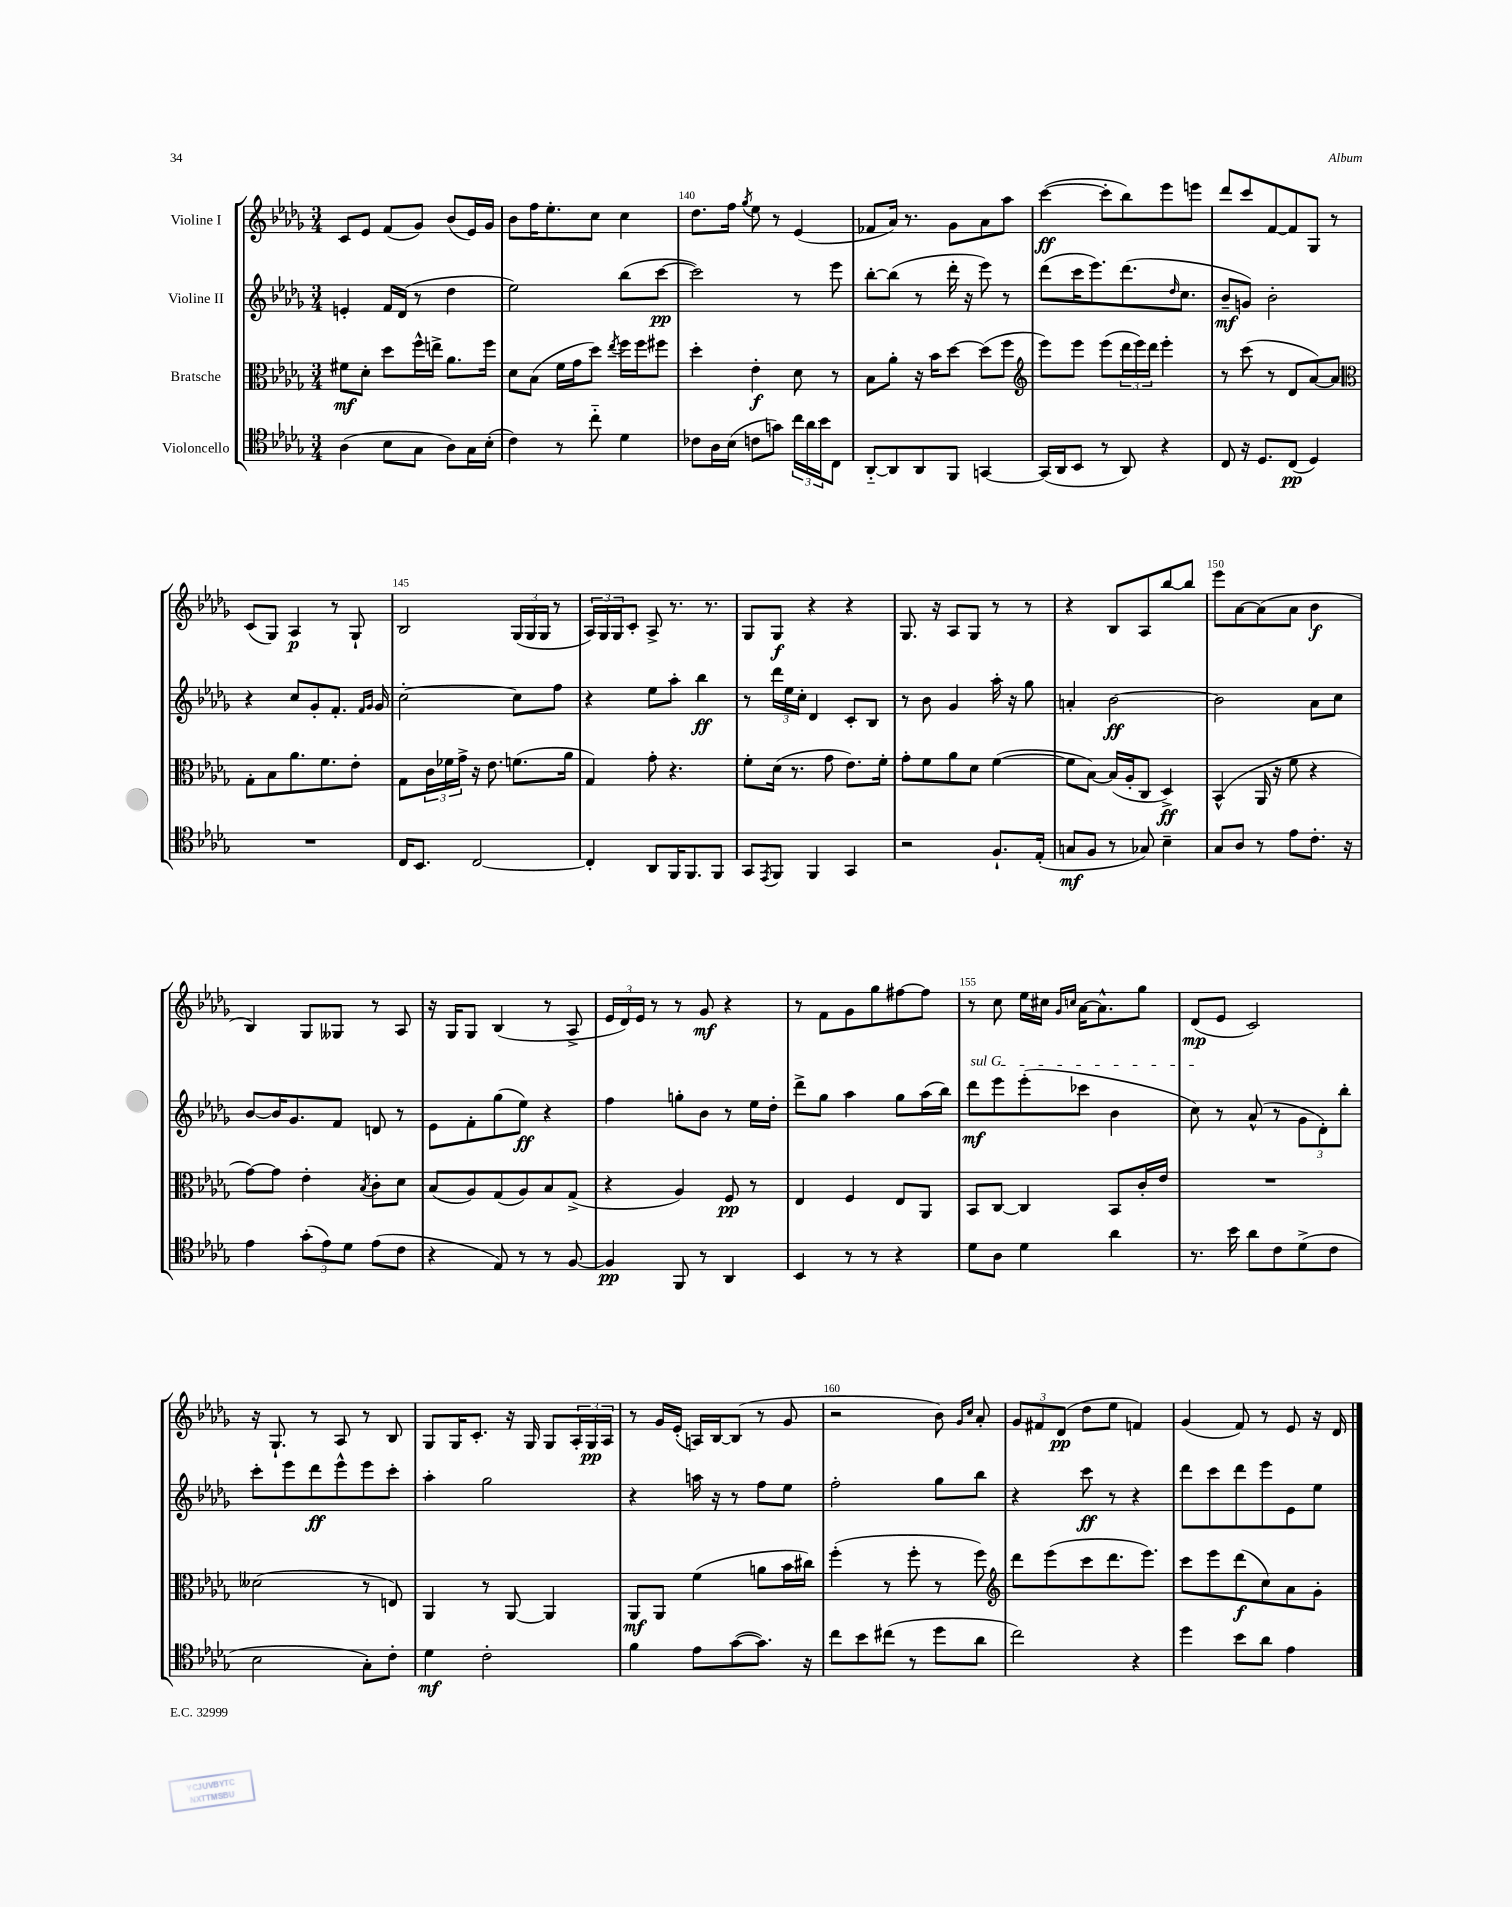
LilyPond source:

<<
\new StaffGroup <<
\new Staff = "s0" \with { instrumentName = "Violine I" } {
    \clef treble \key des \major \numericTimeSignature \time 3/4
    c'8 ees'8 f'8( ges'8) bes'8( ees'16) ges'16 |
    bes'8 f''16 ees''8.-. c''8 c''4 |
    des''8. f''16 \acciaccatura { ges''8 } ees''8 r8 ees'4( |
    fes'8 aes'16) r8. ges'8 aes'8 aes''8 |
    c'''4~\ff( c'''8-. bes''8) ees'''8 e'''8 |
    des'''8 c'''8 f'8~ f'8 ges8 r8 |
    c'8( ges8) aes4\p r8 ges8-! |
    bes2 \tuplet 3/2 { ges16( ges16 ges16 } r8 |
    \tuplet 3/2 { aes16) ges16 ges16 } c'8-. aes8-> r8. r8. |
    ges8 ges8\f r4 r4 |
    ges8. r16 aes8 ges8 r8 r8 |
    r4 bes8 aes8 bes''8~ bes''8 |
    ees'''8 aes'8~ aes'8( aes'8 bes'4\f |
    bes4) ges8 geses8 r8 aes8 |
    r16 ges16 ges8 bes4( r8 aes8-> |
    \tuplet 3/2 { ees'16 des'16) ees'16 } r8 r8 ges'8\mf r4 |
    r8 f'8 ges'8 ges''8 fis''8~ fis''8 |
    r8 c''8 ees''16 cis''16 \grace { ges'16 c''16 } aes'16~ aes'8.-^ ges''8 |
    des'8\mp( ees'8 c'2) |
    r16 ges8.-! r8 aes8 r8 bes8 |
    ges8 ges16 c'8.-. r16 ges16 ges8 \tuplet 3/2 { aes16-. ges16\pp aes16 } |
    r8 ges'16 ees'16-.( a16) bes16~ bes8( r8 ges'8 |
    r2 bes'8) \grace { ges'16 c''16 } aes'8-. |
    \tuplet 3/2 { ges'8 fis'8 des'8\pp( } des''8 ees''8 f'4) |
    ges'4( f'8) r8 ees'8 r16 des'16 \bar "|." |
}
\new Staff = "s1" \with { instrumentName = "Violine II" } {
    \clef treble \key des \major \numericTimeSignature \time 3/4
    e'4-. f'16 des'16( r8 des''4 |
    ees''2) bes''8( c'''8~\pp |
    c'''2) r8 ees'''8 |
    bes''8~-. bes''8( r8 des'''16-. r16 ees'''8) r8 |
    des'''8( c'''16 ees'''8.) des'''8.( \grace { des''16 } c''8. |
    bes'8--\mf g'8) bes'2-. |
    r4 c''8 ges'8-. f'8.-. \grace { f'16 ges'16 } ges'16 |
    c''2~-. c''8 f''8 |
    r4 ees''8 aes''8-. bes''4\ff |
    r8 \tuplet 3/2 { des'''16 ees''16 c''16-. } des'4 c'8-. bes8 |
    r8 bes'8 ges'4 aes''16-. r16 ges''8 |
    a'4-. bes'2~\ff |
    bes'2 aes'8 c''8 |
    bes'8~ bes'16 ges'8. f'8 d'8 r8 |
    ees'8 f'8-. ges''8( ees''8\ff) r4 |
    f''4 g''8-. bes'8 r8 ees''16 des''16-. |
    des'''8-> ges''8 aes''4 ges''8 aes''16( bes''16) |
    \once \override TextSpanner.bound-details.left.text = \markup { \italic "sul G" } des'''8\mf\startTextSpan ees'''8 ees'''8-.( ces'''8 bes'4 |
    c''8\stopTextSpan) r8 aes'8-^( r8 \tuplet 3/2 { ges'8 des'8-.) bes''8-. } |
    c'''8-. ees'''8 des'''8\ff ees'''8-^ ees'''8 c'''8-. |
    aes''4-. ges''2 |
    r4 a''16 r16 r8 f''8 ees''8 |
    f''2-. ges''8 bes''8 |
    r4 c'''8\ff r8 r4 |
    des'''8 c'''8 des'''8 ees'''8 ees'8 ees''8 \bar "|." |
}
\new Staff = "s2" \with { instrumentName = "Bratsche" } {
    \clef alto \key des \major \numericTimeSignature \time 3/4
    fis'8\mf des'8-. des''8 f''16-^ e''16-> aes'8. f''16 |
    des'8 bes8( f'16 ges'16 des''8) \acciaccatura { ees''8 } f''16 f''16 fis''8 |
    des''4-. ees'4-.\f des'8 r8 |
    bes8 aes'8-. r16 bes'16 des''8~ des''8( f''8 |
    \clef treble ees'''8) ees'''8 ees'''8( \tuplet 3/2 { des'''16 ees'''16) des'''16 } ees'''4-. |
    r8 c'''8( r8 des'8 aes'8~) aes'8 |
    \clef alto ges8-. bes8 aes'8. f'8. ees'8-. |
    ges8 \tuplet 3/2 { c'16 fes'16 ges'16-> } r16 ees'8. f'8.( aes'16 |
    ges4) ges'8-. r4. |
    f'8-. des'16( r8. ges'8 ees'8.) f'16-. |
    ges'8-. f'8 aes'8 des'8 f'4~( |
    f'8 bes8~) bes16( aes16-. c8 des4->\ff) |
    bes,4-^( aes,16 r16 f'8 r4 |
    ges'8~) ges'8 ees'4-. \acciaccatura { bes8 } c'8-. des'8 |
    bes8( aes8) ges8( aes8) bes8 ges8->( |
    r4 aes4) f8\pp r8 |
    ees4 f4 ees8 aes,8 |
    bes,8 c8~ c4 bes,8 c'16-. ees'16 |
    R2. |
    deses'2( r8 e8) |
    aes,4 r8 aes,8~ aes,4 |
    aes,8\mf aes,8 f'4( a'8 bes'16 cis''16) |
    f''4-.( r8 f''8-. r8 f''8) |
    \clef treble des'''8 ees'''8( c'''8 des'''8. ees'''8.) |
    c'''8 ees'''8 des'''8\f( c''8) aes'8 ges'8-. \bar "|." |
}
\new Staff = "s3" \with { instrumentName = "Violoncello" } {
    \clef tenor \key des \major \numericTimeSignature \time 3/4
    aes4( bes8 ges8 aes8) ges16 bes16-.( |
    c'4) r8 c''8-_ des'4 |
    ces'8 aes16 bes16( c'8 g'8) \tuplet 3/2 { c''16 aes'16 bes'16 } c8 |
    aes,8~-_ aes,8 aes,8 f,8 g,4~ |
    g,16( aes,16 bes,8 r8 aes,8) r4 |
    c8 r16 des8. c8\pp( des4) |
    R2. |
    c16 bes,8. c2~ |
    c4-. aes,8 f,16 f,8. f,8 |
    ges,8 \acciaccatura { ees,8 } f,8 f,4 ges,4 |
    r2 f8.-! ees16-.( |
    g8\mf f8 r8 ges8) bes4-- |
    ges8 aes8 r8 ees'8 c'8.-. r16 |
    ees'4 \tuplet 3/2 { ges'8-.( ees'8) des'8 } ees'8( c'8 |
    r4 ees8) r8 r8 f8~ |
    f4\pp f,8 r8 aes,4 |
    bes,4 r8 r8 r4 |
    des'8 aes8 des'4 aes'4 |
    r8. bes'16 aes'8 c'8 des'8->( c'8 |
    bes2 ges8-.) c'8-. |
    des'4\mf c'2-. |
    f'4 ees'8 ges'8~( ges'8.) r16 |
    c''8 bes'8 cis''8( r8 des''8 aes'8 |
    c''2) r4 |
    des''4 bes'8 aes'8 ees'4 \bar "|." |
}
>>
>>
\layout { \context { \Score currentBarNumber = #138 \override BarNumber.break-visibility = ##(#f #t #t) barNumberVisibility = #(every-nth-bar-number-visible 5) } }
